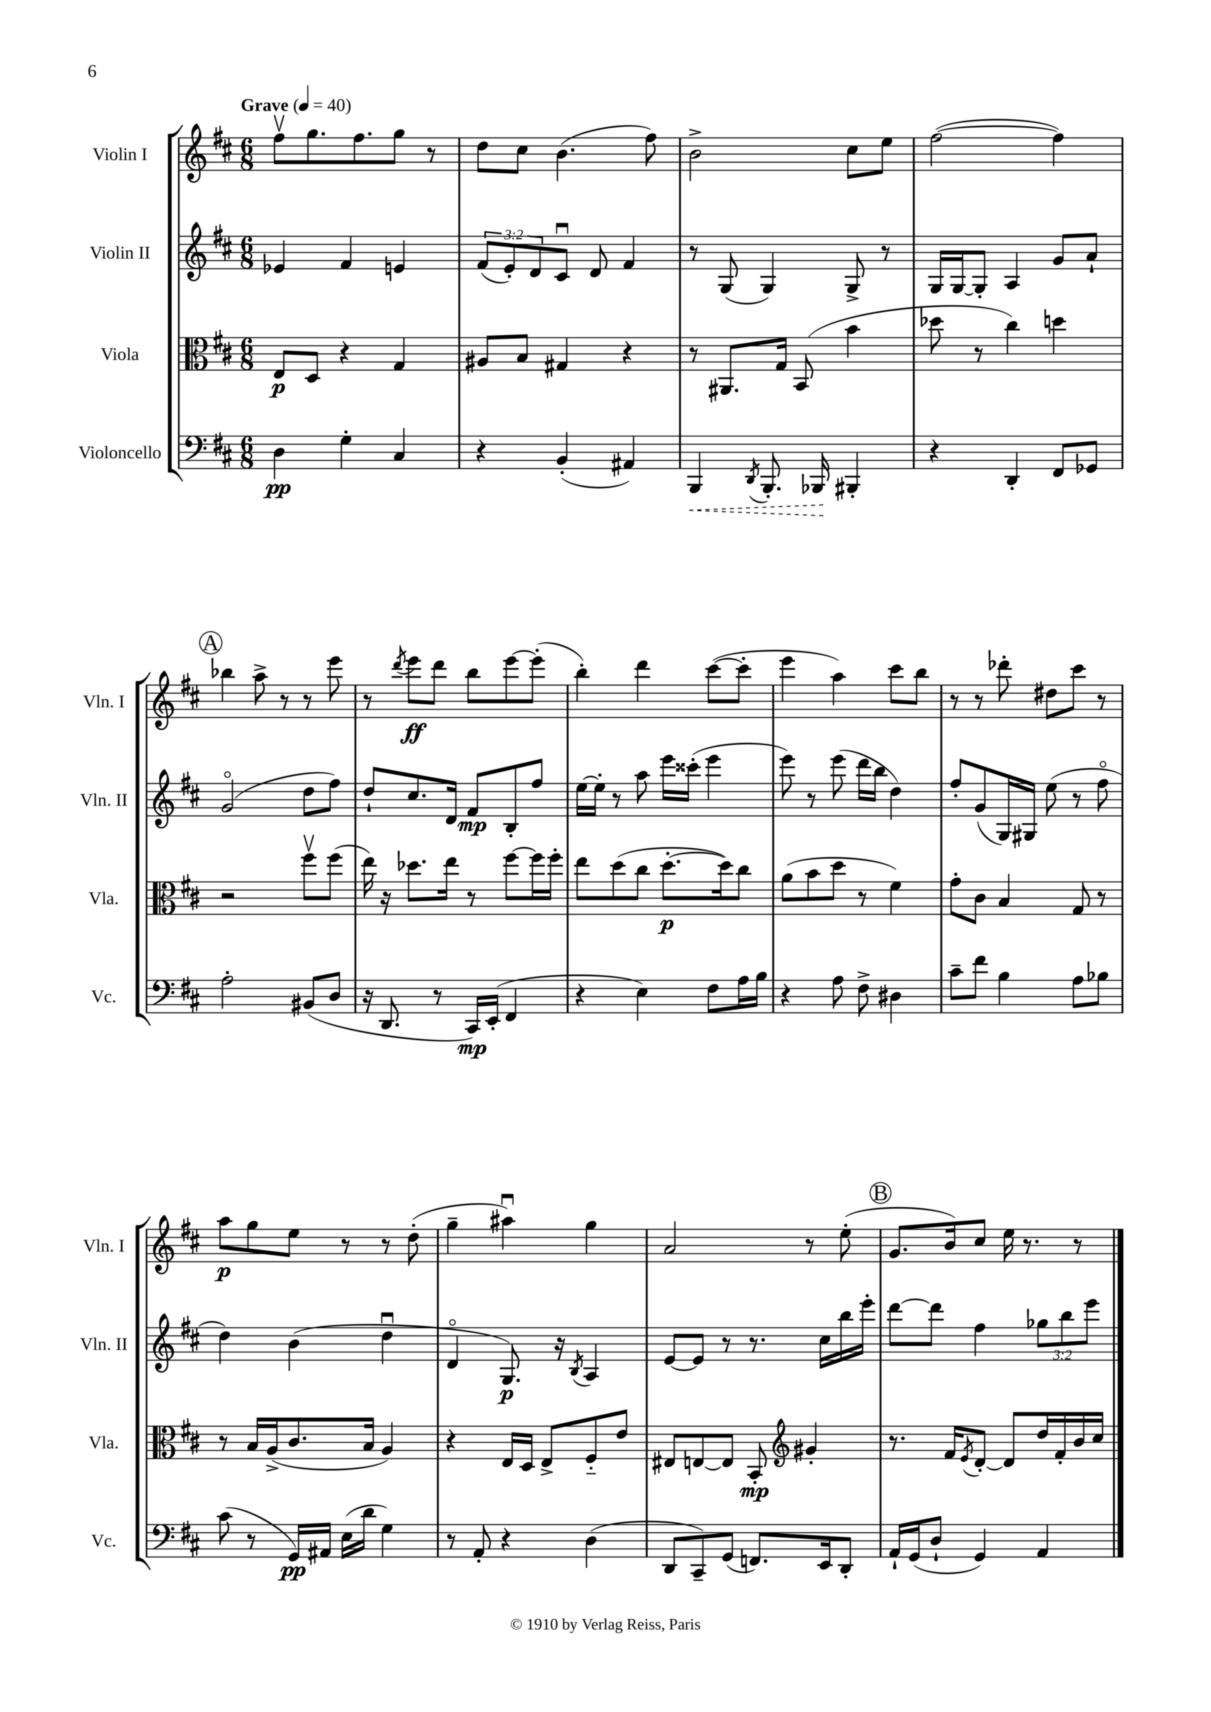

**kern	**dynam	**kern	**dynam	**kern	**dynam	**kern	**dynam
*part4	*part4	*part3	*part3	*part2	*part2	*part1	*part1
*staff4	*staff4	*staff3	*staff3	*staff2	*staff2	*staff1	*staff1
*I"Violoncello	*	*I"Viola	*	*I"Violin II	*	*I"Violin I	*
*I'Vc.	*	*I'Vla.	*	*I'Vln. II	*	*I'Vln. I	*
*clefF4	*	*clefC3	*	*clefG2	*	*clefG2	*
*k[f#c#]	*	*k[f#c#]	*	*k[f#c#]	*	*k[f#c#]	*
*M6/8	*	*M6/8	*	*M6/8	*	*M6/8	*
*MM40	*	*MM40	*	*MM40	*	*MM40	*
=1	=1	=1	=1	=1	=1	=1	=1
!	!	!	!	!	!	!LO:TX:a:B:t=Grave	!
4D\	pp	8E/L	p	4e-X/	.	8ff#v\L	.
.	.	8D/J	.	.	.	8.gg\	.
4G'\	.	4r	.	4f#/	.	.	.
.	.	.	.	.	.	8.ff#\	.
4C#/	.	4G/	.	4en/	.	8gg\J	.
.	.	.	.	.	.	8r	.
=2	=2	=2	=2	=2	=2	=2	=2
4r	.	8A#X/L	.	(12f#/L	.	8dd\L	.
.	.	.	.	12e'/)	.	.	.
.	.	8B/J	.	.	.	8cc#\J	.
.	.	.	.	12d/	.	.	.
(4BB'/	.	4G#X/	.	8c#u/J	.	(4.b\	.
.	.	.	.	8d/	.	.	.
4AA#X/)	.	4r	.	4f#/	.	.	.
.	.	.	.	.	.	8ff#\)	.
=3	=3	=3	=3	=3	=3	=3	=3
!	!LO:HP:b	!	!	!	!	!	!
4BBB/	<	8r	.	8r	.	2b^\	.
.	.	8.AA#X/L	.	(8G/	.	.	.
8qDD/	.	.	.	.	.	.	.
8.BBB'/	.	.	.	4G/)	.	.	.
.	.	16G/Jk	.	.	.	.	.
.	.	(8BB/	.	.	.	.	.
16BBB-X/	.	.	.	.	.	.	.
4BBB#X'/	[	4b\	.	8G^/	.	8cc#\L	.
.	.	.	.	8r	.	8ee\J	.
=4	=4	=4	=4	=4	=4	=4	=4
4r	.	8dd-X\	.	16G/LL	.	([2ff#\	.
.	.	.	.	[16G/J	.	.	.
.	.	8r	.	8G'/J]	.	.	.
4DD'/	.	4cc#\)	.	4A/	.	.	.
8FF#/L	.	4ddn\	.	8g/L	.	4ff#\])	.
8GG-X/J	.	.	.	8a`/J	.	.	.
!!LO:LB:g=z
!!LO:REH:place=s1:t=A
=5	=5	=5	=5	=5	=5	=5	=5
2A'\	.	2r	.	(2g/	.	4bb-X\	.
.	.	.	.	.	.	8aa^\	.
.	.	.	.	.	.	8r	.
(8BB#X/L	.	8ff#v\L	.	8dd\L	.	8r	.
8D/J	.	(8ff#\J	.	8ff#\J)	.	8eee\	.
=6	=6	=6	=6	=6	=6	=6	=6
16r	.	16ee\)	.	8dd`/L	.	8r	.
8.DD/	.	16r	.	.	.	.	.
.	.	.	.	.	.	8qddd/	.
.	.	8.dd-X\L	.	8.cc#/	.	8eee\L	ff
8r	.	.	.	.	.	8ddd\J	.
.	.	16ee\Jk	.	16d/Jk	.	.	.
16CC#/LL)	mp	8r	.	8f#/L	mp	8bb\L	.
(16EE'/JJ	.	.	.	.	.	.	.
4FF#/	.	[8ff#\L	.	8B'/	.	[8eee\	.
.	.	16ff#\L]	.	8ff#/J	.	(8eee'\J]	.
.	.	16ff#'\JJ	.	.	.	.	.
=7	=7	=7	=7	=7	=7	=7	=7
4r	.	8ee\L	.	[16ee\LL	.	4bb'\)	.
.	.	.	.	16ee'\JJ]	.	.	.
.	.	(8dd\	.	8r	.	.	.
4E\)	.	8cc#\J	.	8aa\	.	4ddd\	.
.	.	[8.dd'\L	p	16eee\LL	.	.	.
.	.	.	.	(16ccc##X'\JJ	.	.	.
8F#\L	.	.	.	4eee\	.	([8ccc#\L	.
.	.	16dd\k])	.	.	.	.	.
16A\L	.	8cc#\J	.	.	.	8ccc#'\J]	.
16B\JJ	.	.	.	.	.	.	.
=8	=8	=8	=8	=8	=8	=8	=8
4r	.	(8a\L	.	8eee\)	.	4eee\	.
.	.	8b\	.	8r	.	.	.
8A\	.	8dd\J	.	(8eee\	.	4aa\)	.
8F#^\	.	8r	.	16ddd\LL	.	.	.
.	.	.	.	16bb\JJ	.	.	.
4D#X\	.	4f#\)	.	4dd\)	.	8ccc#\L	.
.	.	.	.	.	.	8bb\J	.
=9	=9	=9	=9	=9	=9	=9	=9
8c#~\L	.	8g'\L	.	8ff#'/L	.	8r	.
8f#\J	.	8c#\J	.	(8g/	.	8r	.
4B\	.	4B/	.	16G/L)	.	8ddd-X'\	.
.	.	.	.	16G#X/JJ	.	.	.
.	.	.	.	(8ee\	.	8dd#X\L	.
8A\L	.	8G/	.	8r	.	8ccc#\J	.
8B-X\J	.	8r	.	8ff#\	.	8r	.
!!LO:LB:g=z
=10	=10	=10	=10	=10	=10	=10	=10
(8c#\	.	8r	.	4dd\)	.	8aa\L	p
8r	.	16B/LL	.	.	.	8gg\	.
.	.	(16A^/J	.	.	.	.	.
16GG/LL)	pp	8.c#/	.	(4b\	.	8ee\J	.
16AA#X/JJ	.	.	.	.	.	.	.
(16E\LL	.	.	.	.	.	8r	.
16d\JJ	.	16B/Jk	.	.	.	.	.
4G\)	.	4A/)	.	4ddu\	.	8r	.
.	.	.	.	.	.	(8dd'\	.
=11	=11	=11	=11	=11	=11	=11	=11
8r	.	4r	.	4d/	.	4gg~\	.
8AA'/	.	.	.	.	.	.	.
4r	.	16E/LL	.	8.G/)	p	4aa#Xu\)	.
.	.	16D/JJ	.	.	.	.	.
.	.	8E^/L	.	.	.	.	.
.	.	.	.	16r	.	.	.
.	.	.	.	8qB/	.	.	.
(4D\	.	8F#/	.	4A/	.	4gg\	.
.	.	8e/J	.	.	.	.	.
=12	=12	=12	=12	=12	=12	=12	=12
8DD/L	.	8E#X/L	.	[8e/L	.	2a/	.
8CC#~/)	.	[8En/	.	8e/J]	.	.	.
(8GG/J	.	8E/J]	.	8r	.	.	.
8.FFn/L)	.	8BB'/	mp	8.r	.	.	.
*	*	*clefG2	*	*	*	*	*
.	.	4g#X'/	.	.	.	8r	.
16EE/k	.	.	.	16cc#\LL	.	.	.
8DD'/J	.	.	.	16bb\	.	(8ee'\	.
.	.	.	.	16eee'\JJ	.	.	.
!!LO:REH:place=s1:t=B
=13	=13	=13	=13	=13	=13	=13	=13
16AA`/LL	.	8.r	.	[8ddd\L	.	8.g/L	.
(16GG/J	.	.	.	.	.	.	.
8D`/J	.	.	.	8ddd\J]	.	.	.
.	.	16f#/KL	.	.	.	16b/k)	.
.	.	8qe/	.	.	.	.	.
4GG/)	.	[8d'/J	.	4ff#\	.	8cc#/J	.
.	.	8d/L]	.	.	.	16ee\	.
.	.	.	.	.	.	8.r	.
4AA/	.	16dd/L	.	12gg-X\L	.	.	.
.	.	16f#'/	.	.	.	.	.
.	.	.	.	12bb\	.	.	.
.	.	16b/	.	.	.	8r	.
.	.	.	.	12eee\J	.	.	.
.	.	16cc#/JJ	.	.	.	.	.
==	==	==	==	==	==	==	==
*-	*-	*-	*-	*-	*-	*-	*-
